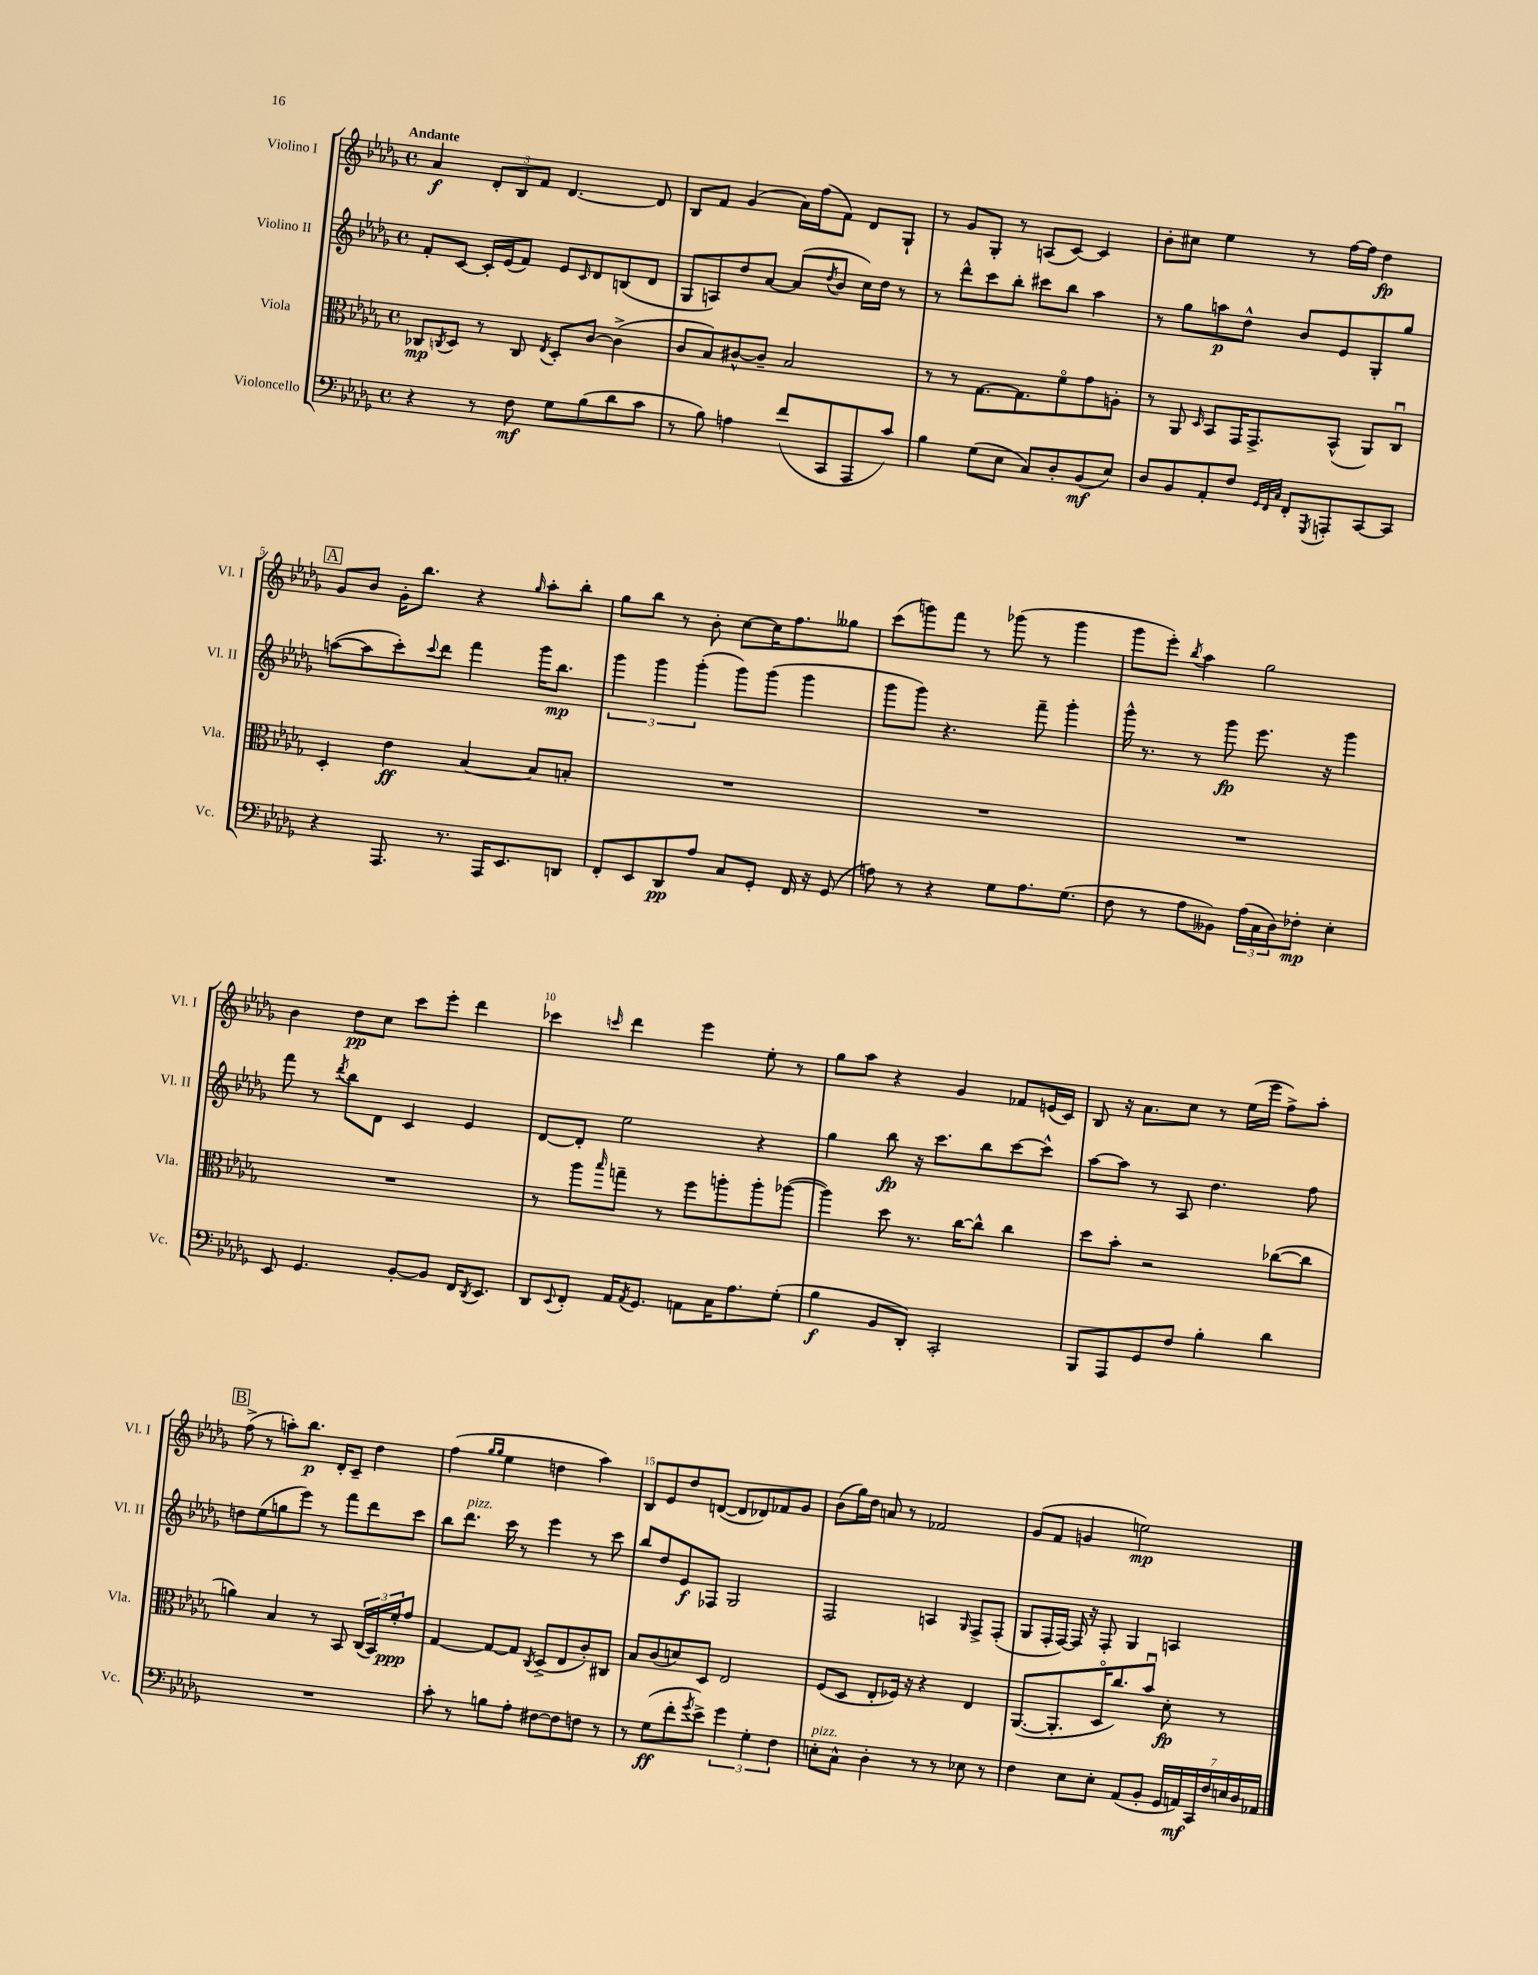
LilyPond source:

<<
\new StaffGroup <<
\new Staff = "s0" \with { instrumentName = "Violino I" shortInstrumentName = "Vl. I" } {
    \clef treble \key des \major \defaultTimeSignature \time 4/4 \tempo "Andante"
    aes'4\f \tuplet 3/2 { des'8-. bes8 f'8 } des'4.~ des'8 |
    bes8 f'8 ges'4( aes'16) f''16( f'8) des'8 ges8-! |
    r8 ges'8 ges8-. r8 a8( c'8~) c'4 |
    bes'8-. cis''8 ees''4 r8 f''16~ f''16 des''4\fp |
    \mark \markup { \box "A" } ges'8 bes'8 ges'16-. bes''8. r4 \grace { ges''16 } aes''8-. bes''8-. |
    ges''8 bes''8 r8 bes'8-. c''8~ c''16 f''8. geses''8 |
    c'''8( g'''8) f'''8 r8 ges'''8( r8 ges'''4 |
    ges'''8 ees'''8-.) \acciaccatura { bes''8 } aes''4 ges''2 |
    bes'4 des''8\pp c''8 c'''8 ees'''8-. des'''4 |
    ces'''4 \grace { c'''16 } des'''4 ees'''4 ees''8-. r8 |
    ges''8 aes''8 r4 ges'4 fes'8 e'16( c'16) |
    bes8 r16 aes'8. c''8 r8 ees''16( ees'''16 f''8->) aes''8-. |
    \mark \markup { \box "B" } f''8->( r8 a''8-.) bes''8.\p des'16-. c'8-- des''4 |
    f''4( \grace { ges''16 ges''16 } ees''4 d''4 aes''4) |
    bes8 ees'8 des''8 d'8~( d'8 des'8) fes'8 ges'8 |
    bes'8( ges''16) des''16 a'8 r8 fes'2 |
    ges'8( f'8 g'4 e''2\mp) \bar "|." |
}
\new Staff = "s1" \with { instrumentName = "Violino II" shortInstrumentName = "Vl. II" } {
    \clef treble \key des \major \defaultTimeSignature \time 4/4
    f'8-. c'8~ c'16-. ees'16( f'8) ees'8 \grace { c'16 } des'8 b8( des'8 |
    ges8 a8) des''8 aes'8~ aes'8( \acciaccatura { des''8 } bes'8 c''16) des''16 r8 |
    r8 des'''8-^ c'''8 bes''8-. cis'''8 bes''8 aes''4 |
    r8 ges''8 a''8\p des''8-^ bes'8 ees'8 ges8-. ges''8 |
    \mark \markup { \box "A" } a''8~( a''8 c'''8-.) \appoggiatura { c'''8 } des'''8 f'''4 ges'''16 bes''8.\mp |
    \tuplet 3/2 { ges'''4 ges'''4 ges'''4-.( } ges'''8) ges'''8( ges'''4 |
    ges'''8 ges'''8) r4. f'''8-- ges'''4-. |
    ges'''16-^ r8. r8 ges'''8\fp ees'''8. r16 ges'''4 |
    f'''8 r8 \acciaccatura { des'''8 } bes''8 des'8 c'4 ees'4 |
    des'8~ des'8-. ees''2 r4 |
    ges''4 bes''8\fp r16 c'''8. bes''8 c'''8~ c'''8-^ |
    aes''8~ aes''8 r8 aes8 des''4. f''8 |
    \mark \markup { \box "B" } d''8 ees''8( g''8 ees'''8) r8 f'''8 des'''8 c'''8 |
    bes''8 des'''8.^\markup { \italic "pizz." } c'''16 r8 ees'''4 r8 c'''8 |
    bes''8 des''8 ees'8\f fes8 ges2 |
    f2 a4 \grace { ges16 } f8-> f8-.( |
    ges8 f16-. f16~) f16 r16 f8-. ges4 a4 \bar "|." |
}
\new Staff = "s2" \with { instrumentName = "Viola" shortInstrumentName = "Vla." } {
    \clef alto \key des \major \defaultTimeSignature \time 4/4
    ces8\mp \acciaccatura { c8 } des8 r8 c8 \acciaccatura { ees8 } des8-. c'8~ c'4->( |
    c'8 bes8) cis'8~-^ cis'8-- bes2 |
    r8 r8 ges8.~ ges8. f'8\flageolet ges'8 a8-. |
    r8 aes,8 \grace { des16 } bes,8 ges,16 ges,8.-> bes,8-^( aes,8) c8\downbow |
    \mark \markup { \box "A" } des4-. ees'4\ff bes4~ bes8 b8-. |
    R1 |
    R1 |
    R1 |
    R1 |
    r8 aes''8 \grace { bes''16 } g''8-- r8 f''8 a''8-. a''8-. aes''8~( |
    aes''4) des''8 r8. c''16~ c''8-^ c''4 |
    des''8 bes'8-. r2 ces''8~( ces''8 |
    \mark \markup { \box "B" } a'4) bes4 r8 bes,8 \tuplet 3/2 { c16( bes,16) f'16-.\ppp } ges'8 |
    ges4~ ges8~ ges8 \acciaccatura { c8 } des8->( ees8 c'8-.) cis8 |
    bes8 c'8( d'8) des8 ees2 |
    f8( des8 ees8-. fes16) r16 r4 ees4 |
    aes,8.~( aes,8.-. des16\flageolet c''8.) bes'8\downbow des'8-.\fp r8 \bar "|." |
}
\new Staff = "s3" \with { instrumentName = "Violoncello" shortInstrumentName = "Vc." } {
    \clef bass \key des \major \defaultTimeSignature \time 4/4
    r4 r8 f8\mf ges8 bes8( des'8 c'8 |
    r8 bes8) a4 f'8( c,8 aes,,8-- c'8) |
    bes4 ges8( ees8 c8) des8-. bes,8\mf( ees8) |
    des8 bes,8 aes,8-. f8 \grace { ges,32 f,32 c32 } f,8-. \acciaccatura { ges,,8 } a,,8-. c,8~ c,8 |
    \mark \markup { \box "A" } r4 aes,,8. r8. aes,,16 ees,8. d,8 |
    f,8-. ees,8 des,8\pp aes8 c8 ges,8-. f,16 r16 ges,8( |
    a8) r8 r4 ges8 a8. ges8.( |
    f8 r8 aes8 beses,8) \tuplet 3/2 { aes16( c16 des16) } fes8-.\mp ees4-. |
    ees,8 ges,4. bes,8~-. bes,8 f,16 \acciaccatura { des,8 } ees,8. |
    des,8 \appoggiatura { ees,8 } f,8-. aes,16 \acciaccatura { aes,8 } ges,8. a,8 c16 aes8. ges8-.( |
    bes4\f bes,8 des,8-.) c,2-. |
    bes,,8 aes,,8 ges,8 f8 bes4-. des'4 |
    \mark \markup { \box "B" } R1 |
    c'8-. r8 b8 aes8-. fis8~ fis8 f8 r8 |
    r8 ges8\ff( f'8-. \acciaccatura { ges'8 } ees'8->) \tuplet 3/2 { ges'4 ges4-. f4 } |
    e8-.^\markup { \italic "pizz." } c8-^ des4-. r8 r8 ees8 r8 |
    f4 ees8 ees8-. aes,8( bes,8-. \tuplet 7/4 { ges,16 a,16\mf) c,16 f16 e16 des16 aes,16 } \bar "|." |
}
>>
>>
\layout { \context { \Score \override BarNumber.break-visibility = ##(#f #t #t) barNumberVisibility = #(every-nth-bar-number-visible 5) } }
